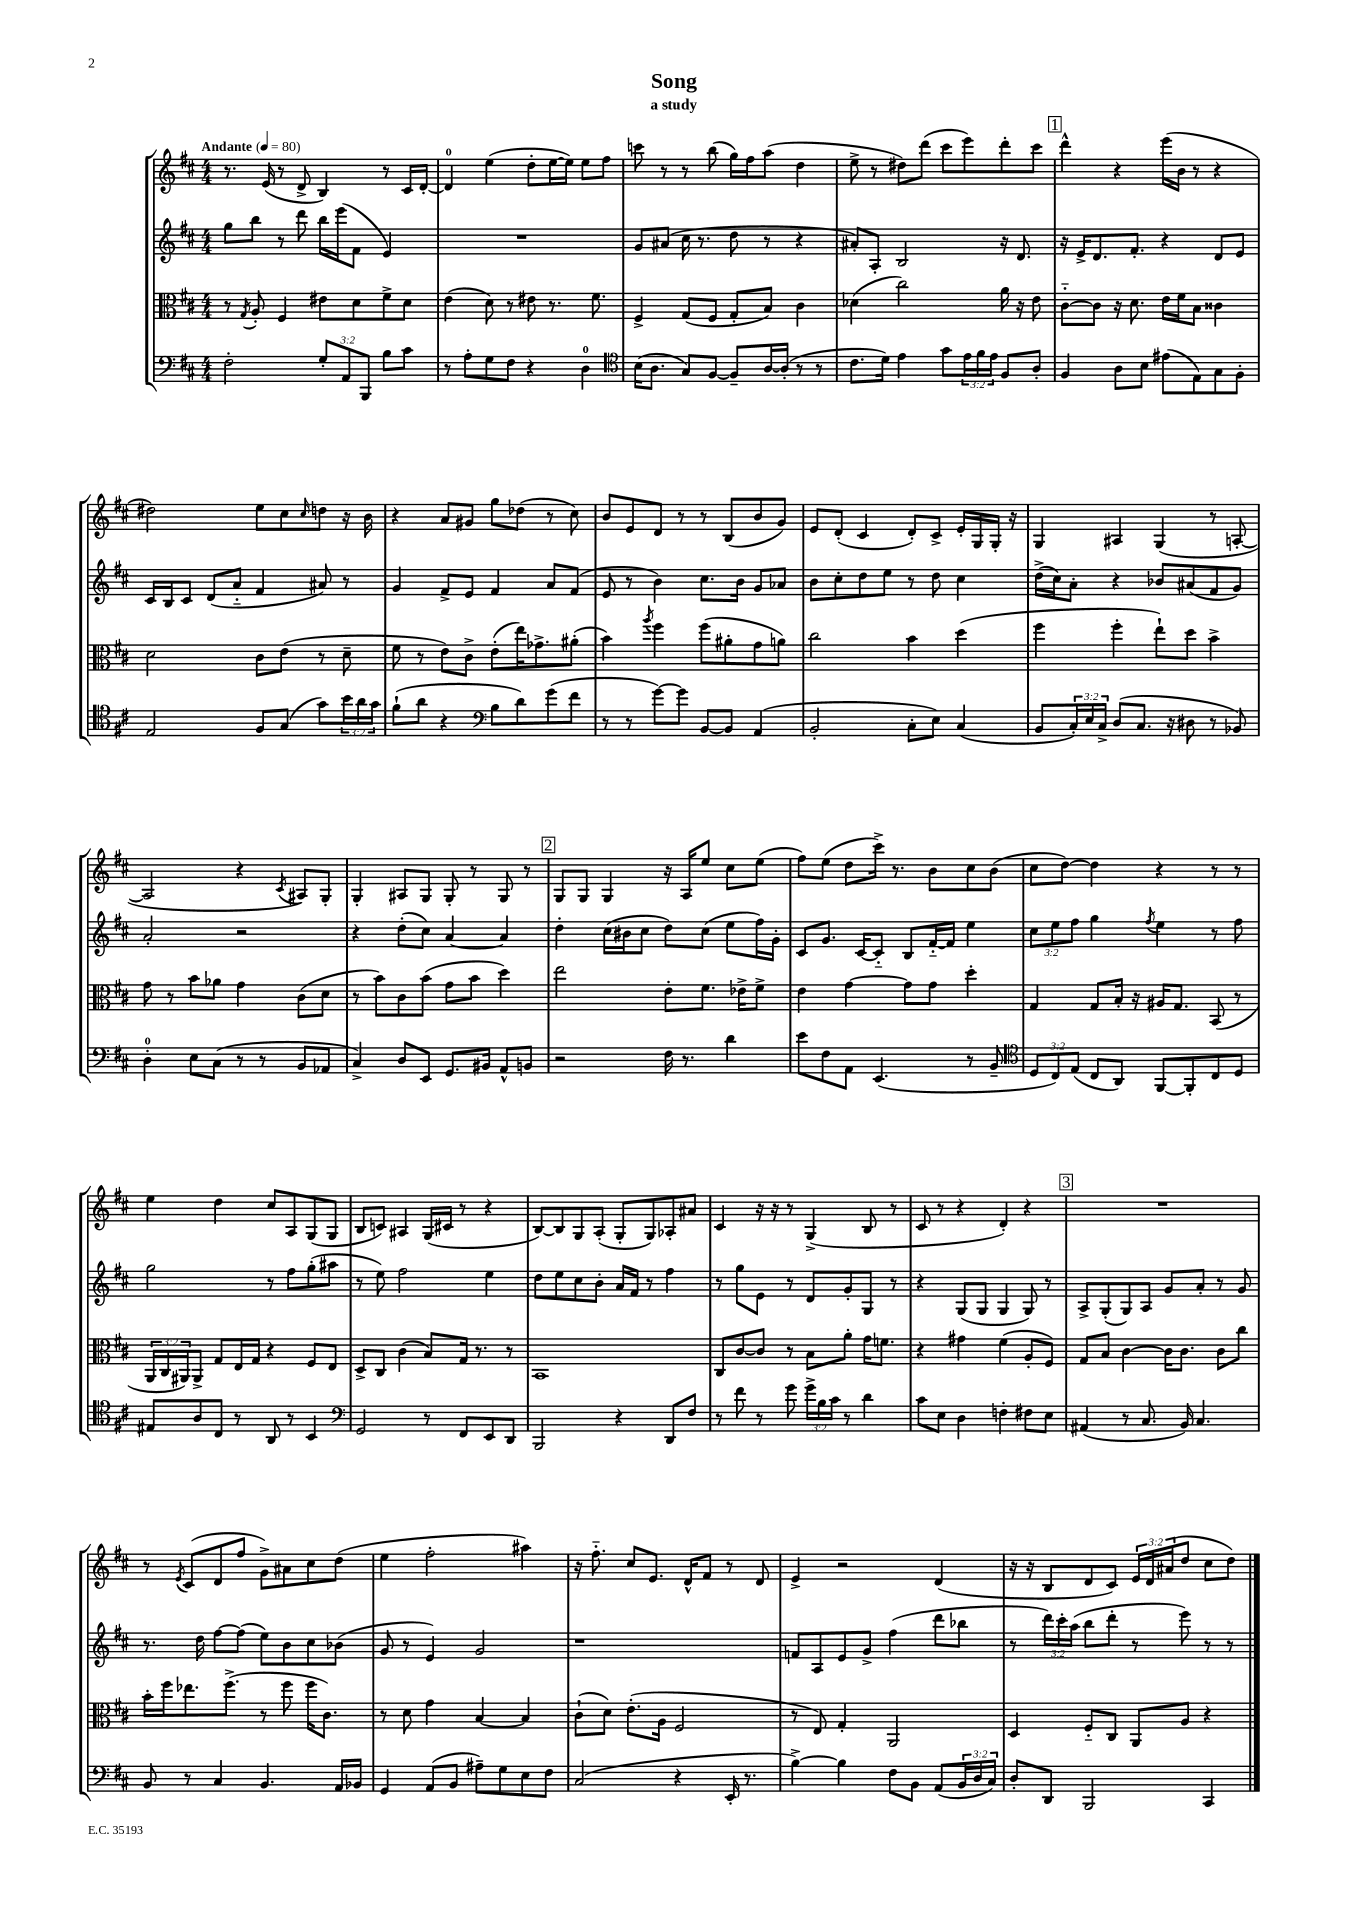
\header { title = "Song" subtitle = "a study" }
<<
\new StaffGroup <<
\new Staff = "s0" {
    \clef treble \key d \major \numericTimeSignature \time 4/4 \override Staff.TupletNumber.text = #tuplet-number::calc-fraction-text \tempo "Andante" 4 = 80
    r8. e'16( r8 d'8-> b4) r8 cis'16 d'16~-. |
    d'4-0 e''4( d''8-. e''16~ e''16) e''8 fis''8 |
    c'''8 r8 r8 b''8( g''16) fis''16 a''8( d''4 |
    e''8-> r8 dis''8) d'''8( cis'''8 e'''8) d'''8-. cis'''8 |
    \mark \markup { \box "1" } d'''4-^ r4 e'''16( b'16 r8 r4 |
    dis''2) e''8 cis''8 \grace { cis''16 } d''8 r16 b'16 |
    r4 a'8 gis'8 g''8 des''8( r8 cis''8) |
    b'8 e'8 d'8 r8 r8 b8( b'8 g'8) |
    e'8 d'8-.( cis'4 d'8-.) cis'8-> e'16-. g16 g16-. r16 |
    g4 ais4 g4( r8 a8~-. |
    a2 r4 \acciaccatura { cis'8 } ais8) g8-. |
    g4-. ais8 g8 g8-. r8 g8 r8 |
    \mark \markup { \box "2" } g8 g8 g4 r16 a16 e''8 cis''8 e''8( |
    fis''8) e''8( d''8 cis'''16->) r8. b'8 cis''8 b'8( |
    cis''8 d''8~) d''4 r4 r8 r8 |
    e''4 d''4 cis''8 a8 g8( g8 |
    b8 c'8) ais4 g16( cis'16 r8 r4 |
    b8~) b8 g8 a8-.( g8-. g8) aes8-. ais'8 |
    cis'4 r16 r16 r8 g4->( b8 r8 |
    cis'8 r8 r4 d'4-.) r4 |
    \mark \markup { \box "3" } R1 |
    r8 \acciaccatura { e'8 } cis'8( d'8 fis''8 g'8->) ais'8 cis''8 d''8( |
    e''4 fis''2-. ais''4) |
    r16 fis''8.-_ cis''8 e'8. d'16-^ fis'8 r8 d'8 |
    e'4-> r2 d'4( |
    r16 r16 b8 d'8 cis'8) \tuplet 3/2 { e'16 d'16 ais'16( } d''8 cis''8 d''8) \bar "|." |
}
\new Staff = "s1" {
    \clef treble \key d \major \numericTimeSignature \time 4/4 \override Staff.TupletNumber.text = #tuplet-number::calc-fraction-text
    g''8 b''8 r8 d'''8 b''16 e'''16( fis'8 e'4) |
    R1 |
    g'8 ais'8( cis''16 r8. d''8 r8 r4 |
    ais'8-.) a8-. b2 r16 d'8. |
    \mark \markup { \box "1" } r16 e'16-> d'8. fis'8.-. r4 d'8 e'8 |
    cis'16 b16 cis'8 d'8( a'8-_ fis'4 ais'8) r8 |
    g'4 fis'8-> e'8 fis'4 a'8 fis'8( |
    e'8 r8 b'4) cis''8. b'16 g'8 aes'8 |
    b'8 cis''8-. d''8 e''8 r8 d''8 cis''4 |
    d''16->( cis''16) a'8-. r4 bes'8 ais'8( fis'8 g'8) |
    a'2-. r2 |
    r4 d''8-.( cis''8) a'4~ a'4 |
    \mark \markup { \box "2" } d''4-. cis''16( bis'16 cis''8 d''8) cis''8( e''8 fis''16) g'16-. |
    cis'8 g'8. cis'16~ cis'8-_ b8 fis'16~-_ fis'16 e''4 |
    \tuplet 3/2 { cis''8 e''8 fis''8 } g''4 \acciaccatura { fis''8 } e''4 r8 fis''8 |
    g''2 r8 fis''8 g''8-.( ais''8 |
    r8 e''8) fis''2 e''4 |
    d''8 e''8 cis''8 b'8-. a'16 fis'16 r8 fis''4 |
    r8 g''8 e'8 r8 d'8 g'8-. g8 r8 |
    r4 g8( g8 g4 g8) r8 |
    \mark \markup { \box "3" } a8-> g8-.( g8) a8 g'8 a'8-. r8 g'8 |
    r8. d''16 fis''8~ fis''8( e''8) b'8 cis''8 bes'8( |
    g'8 r8 e'4) g'2 |
    r1 |
    f'8 a8 e'8 g'8-> fis''4( d'''8 bes''8 |
    r8 \tuplet 3/2 { d'''16) cis'''16-. a''16( } b''8 d'''8-. r8 e'''8) r8 r8 \bar "|." |
}
\new Staff = "s2" {
    \clef alto \key d \major \numericTimeSignature \time 4/4 \override Staff.TupletNumber.text = #tuplet-number::calc-fraction-text
    r8 \acciaccatura { g8 } a8-. fis4 eis'8 d'8 fis'8-> d'8 |
    e'4( d'8) r8 eis'8 r8. fis'8. |
    fis4-> g8( fis8 g8-. b8) cis'4 |
    des'4( cis''2) a'16 r16 e'8 |
    \mark \markup { \box "1" } cis'8~-_ cis'8 r16 d'8. e'16 fis'16 b8 cisis'4 |
    d'2 cis'8 e'8( r8 d'8-- |
    fis'8 r8 e'8) cis'8-> e'8-.( e''16) ges'8.-> ais'8-.( |
    b'4) \acciaccatura { a''8 } fis''4 fis''8( ais'8-. g'8 a'8) |
    cis''2 b'4 d''4( |
    fis''4 fis''4-. e''8-!) d''8 b'4-> |
    g'8 r8 b'8 aes'8 g'4 cis'8( d'8 |
    r8 b'8) cis'8 b'8( g'8 b'8 d''4) |
    \mark \markup { \box "2" } e''2 e'8-. fis'8. ees'16-> fis'8-> |
    e'4 g'4~ g'8 g'8 d''4-. |
    g4 g8 b16-. r16 ais16 g8. b,8( r8 |
    \tuplet 3/2 { a,16 cis16 ais,16) } ais,8-> g8 e16 g16 r4 fis8 e8 |
    d8-> cis8 cis'4( b8) g16 r8. r8 |
    b,1 |
    cis8 cis'8~ cis'8 r8 b8 a'8-. g'16 f'8. |
    r4 gis'4 fis'4( a8-. fis8) |
    \mark \markup { \box "3" } g8 b8 cis'4~ cis'16 cis'8. cis'8 cis''8 |
    b'16-. fis''16 ees''8. fis''8.->( r8 fis''8 fis''16 cis'8.) |
    r8 d'8 g'4 b4~ b4 |
    cis'8-!( d'8) e'8.-.( a16 fis2 |
    r8 e8) g4-. a,2 |
    d4 fis8-_ cis8 a,8 a8 r4 \bar "|." |
}
\new Staff = "s3" {
    \clef bass \key d \major \numericTimeSignature \time 4/4 \override Staff.TupletNumber.text = #tuplet-number::calc-fraction-text
    fis2-. \tuplet 3/2 { g8-. a,8 b,,8 } b8 cis'8 |
    r8 a8-. g8 fis8 r4 d4-0 |
    \clef tenor b16( a8. g8) fis8~ fis8-- a16~ a16-.( r8 r8 |
    cis'8. d'16) e'4 g'8 \tuplet 3/2 { e'16 fis'16 e'16 } fis8 a8-. |
    \mark \markup { \box "1" } fis4 a8 b8 eis'8( e8) g8 fis8-. |
    e2 fis8 g8( g'8) \tuplet 3/2 { b'16 a'16 g'16 } |
    fis'8-!( a'8 r4 \clef bass b8 d'8) g'8( fis'8 |
    r8 r8 g'8~) g'8 b,8~ b,8 a,4( |
    b,2-. cis8-. e8) cis4( |
    b,8 \tuplet 3/2 { cis16-.) e16 cis16-> } d8( cis8. r16 dis8 r8 bes,8) |
    d4-0-. e8 cis8( r8 r8 b,8 aes,8 |
    cis4->) d8 e,8 g,8. bis,16 a,8-^ b,8 |
    \mark \markup { \box "2" } r2 fis16 r8. d'4 |
    e'8 fis8 a,8 e,4.( r8 b,8-- |
    \clef tenor \tuplet 3/2 { d8 cis8) e8( } cis8 a,8) fis,8~ fis,8-. cis8 d8 |
    eis8 a8 cis8 r8 a,8 r8 b,4 |
    \clef bass g,2 r8 fis,8 e,8 d,8 |
    b,,2 r4 d,8 fis8 |
    r8 fis'8 r8 g'8 \tuplet 3/2 { g'16-> b16 cis'16 } r8 d'4 |
    cis'8 e8 d4 f4-. fis8 e8 |
    \mark \markup { \box "3" } ais,4( r8 cis8. b,16) cis4. |
    b,8 r8 cis4 b,4. a,16 bes,16 |
    g,4 a,8( b,8 ais8--) g8 e8 fis8 |
    cis2( r4 e,16-. r8. |
    b4~->) b4 fis8 b,8 a,8( \tuplet 3/2 { b,16 d16 cis16) } |
    d8-. d,8 b,,2 cis,4 \bar "|." |
}
>>
>>
\layout { \context { \Score \remove "Bar_number_engraver" } }
